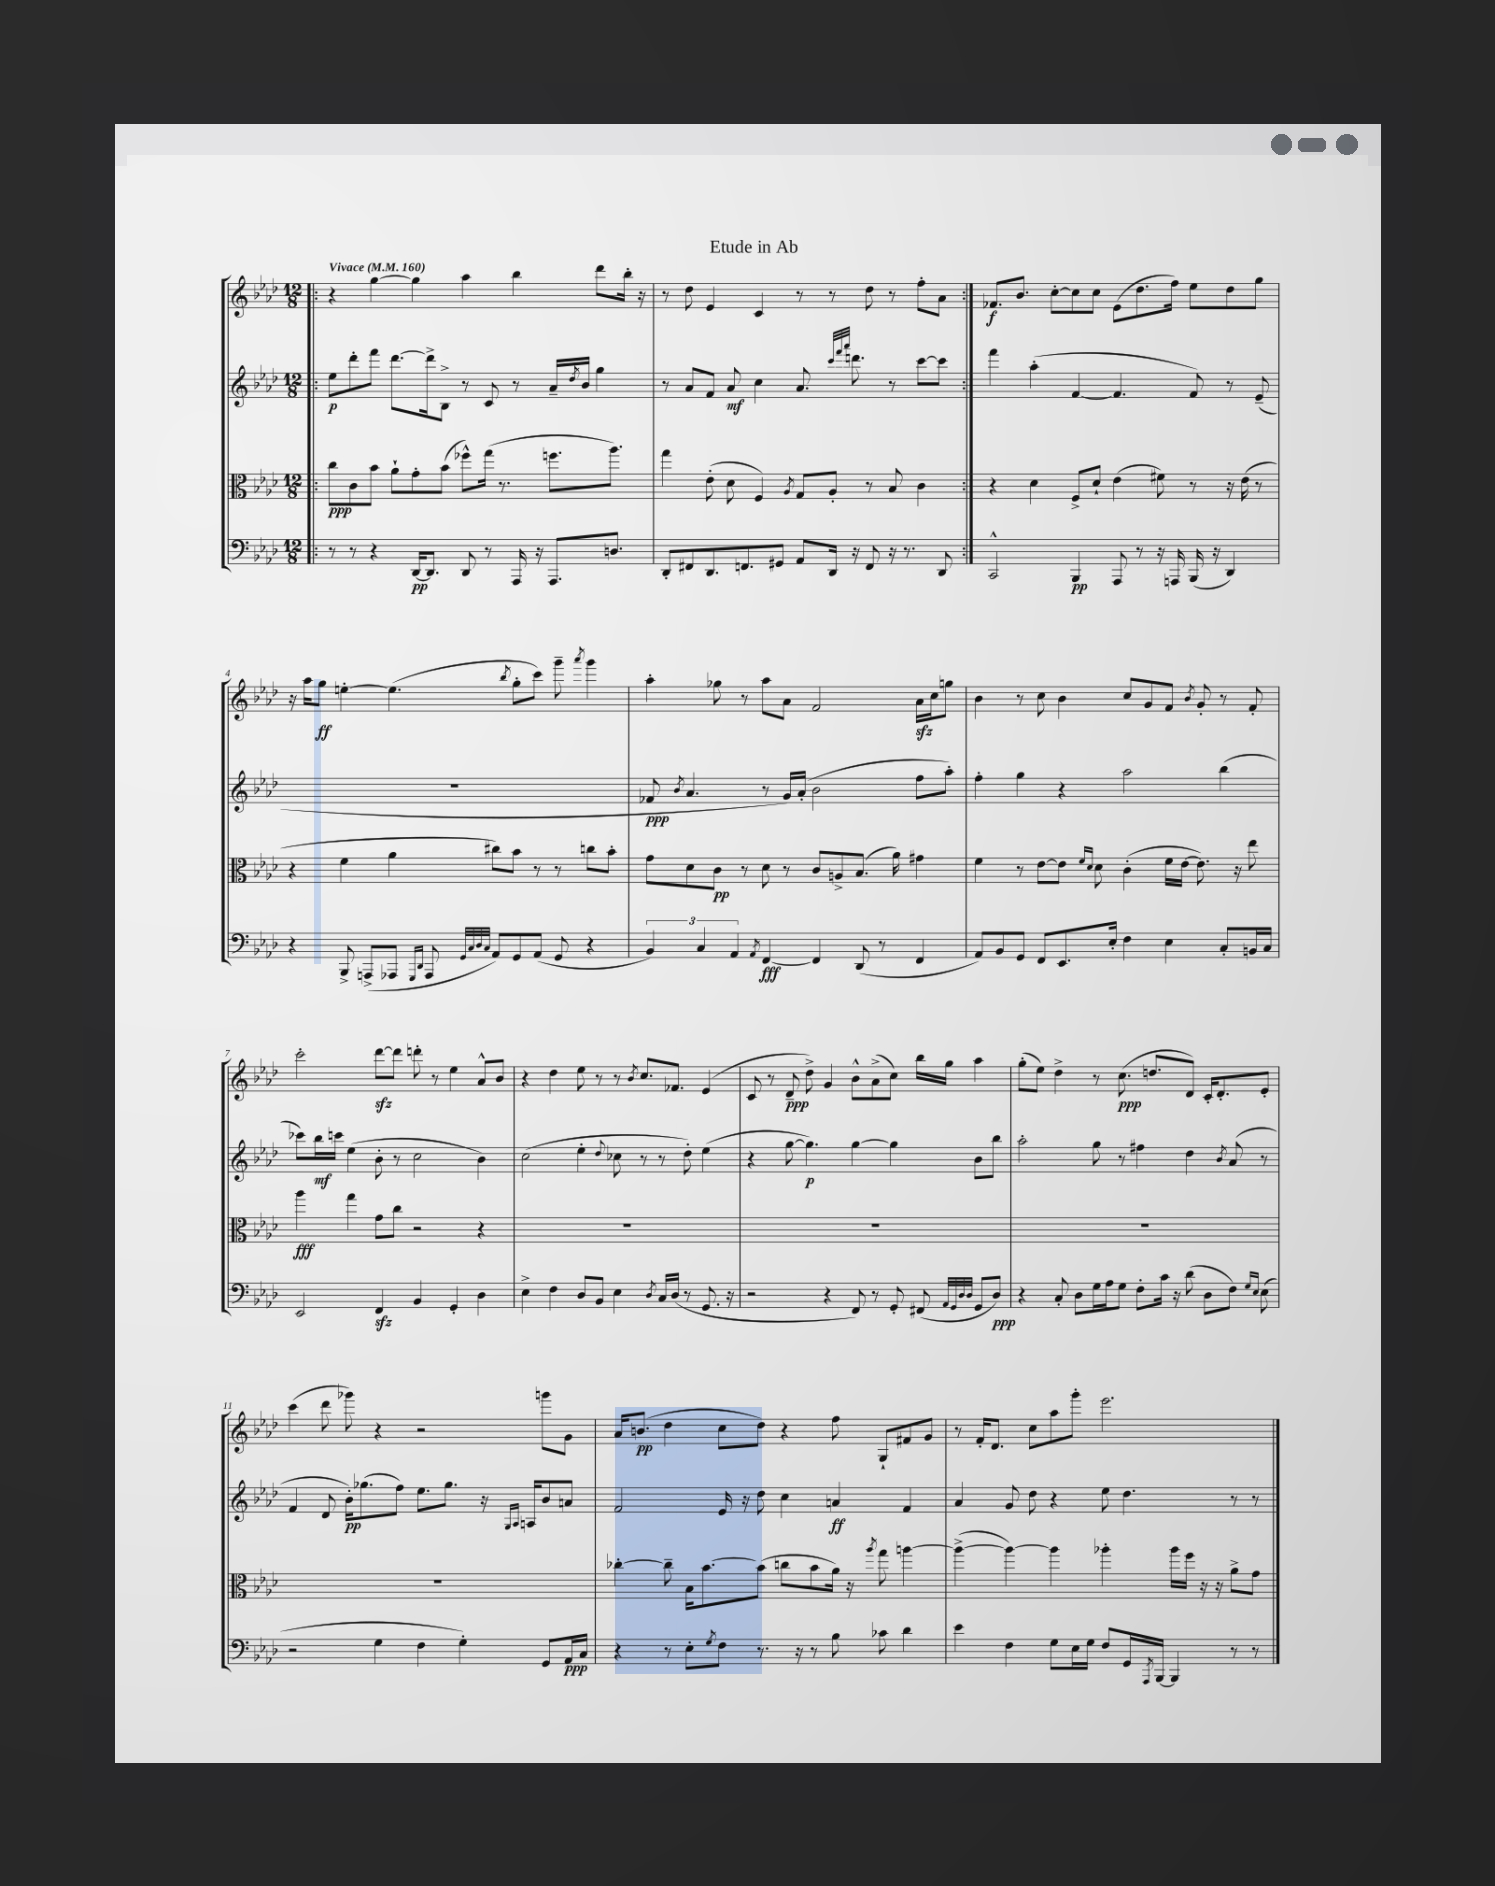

**kern	**kern	**kern	**kern
*staff4	*staff3	*staff2	*staff1
*clefF4	*clefC3	*clefG2	*clefG2
*k[b-e-a-d-]	*k[b-e-a-d-]	*k[b-e-a-d-]	*k[b-e-a-d-]
*M12/8	*M12/8	*M12/8	*M12/8
*MM160	*MM160	*MM160	*MM160
=!|:	=!|:	=!|:	=!|:
8r	8cc	8ee-	4r
8r	8c	8ddd-'	.
4r	8b-	8fff	[4gg
.	8a-`	[8.ddd-	.
[16DD-	8g'	.	4gg]
8.DD-]	.	16ddd-^]	.
.	(8b-	8B-^	.
8DD-	8ff-^^)	8r	4aa-
8r	(16gg	8c	.
.	8.r	.	.
16AAA-	.	8r	4bb-
16r	.	.	.
8.AAA-	8.ff	16a-~	.
.	.	8qdd-	.
.	.	16b-	.
.	.	4gg	8ddd-
8.D	8.aa-)	.	.
.	.	.	16bb-'
.	.	.	16r
=	=	=	=
8DD-'	4gg	8r	8r
8FF#	.	8a-	8dd-
8.DD-	(8e-'	8f	4e-
.	8d-	8a-	.
8.FF	.	.	.
.	4F)	4cc	4c
8GG#	.	.	.
.	8qA-	.	.
8AA-	8G	8.a-	8r
16DD-	8A-'	.	8r
.	.	32qqccc	.
.	.	32qqfff	.
.	.	32qqaaa-	.
16r	.	8.ddd	.
8FF	8r	.	8dd-
16r	8B-	8r	8r
8.r	.	.	.
.	4c	[8ccc	8ff'
8DD-	.	8ccc]	8a-
=:|!	=:|!	=:|!	=:|!
2CC^^	4r	4fff	8.f-
.	.	.	8.b-
.	4d-	(4aa-'	.
.	.	.	[8cc'
4BBB-	8F^	[4f	8cc]
.	8d-`	.	8cc
8AAA-	(4e-	4.f]	(8e-
8r	.	.	8.dd-
16r	8f#)	.	.
16AAA	.	.	16ff)
(16BBB-	8r	8f)	8ee-
16r	.	.	.
4DD-)	16r	8r	8dd-
.	(16e-	.	.
.	8r	(8e-~	8gg
=	=	=	=
4r	4r	1.r	16r
.	.	.	16aa-
.	.	.	8gg
8BBB-^	4f	.	[4ee'
(8AAA^	.	.	.
8AAA-	4a-	.	(4.ee]
16qqGGG	.	.	.
16qqDD-	.	.	.
8AAA-	.	.	.
32qqGG	.	.	.
32qqC	.	.	.
32qqD-	.	.	.
32qqC	.	.	.
8AA-)	8cc#)	.	.
.	.	.	8qbb-
8GG	8b-	.	8gg'
(8AA-	8r	.	8ccc)
8GG	8r	.	8ggg~
.	.	.	8qaaa-
4r	8cc	.	4ggg
.	8b-'	.	.
=	=	=	=
6BB-)	8g	8f-	4aa-'
.	.	8qb-	.
.	8d-	4.a-	.
6C	.	.	.
.	8c	.	8gg-
6AA-	.	.	.
.	8r	.	8r
8qAA-	.	.	.
[4FF	8d-	8r	8aa-
.	8r	16g)	8a-
.	.	(16a-'	.
4FF]	8c	2b-	2f
.	8A^	.	.
(8DD-	(8.B-	.	.
8r	.	.	.
.	16a-)	.	.
4FF	4g#	8ff	16a-
.	.	.	16cc
.	.	8aa-')	8gg
=	=	=	=
8AA-)	4f	4ff'	4b-
8BB-	.	.	.
8GG	8r	4gg	8r
8FF	[8e-	.	8cc
8.EE-	8e-]	4r	4b-
.	16qqf	.	.
.	16qqd-	.	.
.	8d-	.	.
16E-'	.	.	.
4F	(4c'	2aa-	8cc
.	.	.	8g
4E-	16f	.	8f
.	[16e-	.	.
.	.	.	8qb-
.	8.e-])	.	8g'
8C'	.	(4bb-	8r
.	16r	.	.
16BB	8ee-	.	8f'
16C	.	.	.
=	=	=	=
2EE-	4aa-	8ccc-)	2ccc'
.	.	16bb-	.
.	.	16ccc	.
.	4gg	(4ee-	.
4FF	8g	8b-'	[8ddd-
.	8cc	8r	8ddd-]
4BB-	2r	2cc	8ddd'
.	.	.	8r
4GG'	.	.	4ee-
4D-	4r	4b-)	8a-^^
.	.	.	8b-
=	=	=	=
4E-^	1.r	(2cc	4r
4F	.	.	4dd-
8D-	.	4ee-'	8ee-
8BB-	.	.	8r
.	.	8qqdd-	.
4E-	.	8cc-	8r
.	.	.	8qb-
.	.	8r	8.cc
8qD-	.	.	.
16C	.	8r	.
(16D-	.	.	8.f-
8r	.	8dd-')	.
8.GG	.	(4ee-	(4e-
16r	.	.	.
=	=	=	=
2r	1.r	4r	8c
.	.	.	8r
.	.	[8gg	8d-~
.	.	4.gg])	8dd-^)
4r	.	.	4g
8FF)	.	[4gg	8b-^^
8r	.	.	(8a-^
8GG'	.	4gg]	8cc)
(8FF#	.	.	16bb-
.	.	.	16gg
32qqAA-	.	.	.
32qqGG	.	.	.
32qqD-	.	.	.
32qqD-	.	.	.
8GG	.	8b-	4aa-
8D-)	.	8bb-	.
=	=	=	=
4r	1.r	2aa-'	(8gg'
.	.	.	8ee-)
8C'	.	.	4dd-^
8D-	.	.	.
16G	.	8gg	8r
16A-	.	.	.
8G	.	8r	(8.cc
8F'	.	4ff#	.
.	.	.	8.dd
16c	.	.	.
16r	.	.	.
(8d-	.	4dd-	8d-)
8D-	.	.	16c'
.	.	.	8.d-'
.	.	8qb-	.
8F)	.	(8a-	.
16qqG	.	.	.
16qqE-	.	.	.
(8E-	.	8r	8e-'
=	=	=	=
2r	1.r	4f	(4ccc
.	.	8d-	8ddd-
.	.	16b-')	8ggg-)
.	.	(8.gg-	.
4G	.	.	4r
.	.	8ff)	.
4F	.	8.ee-	2r
.	.	8.gg-	.
4G')	.	.	.
.	.	16r	.
.	.	16qqG	.
.	.	16qqA-	.
.	.	16A	.
8GG	.	8b-	8ggg
16AA-	.	8a	8g
16C	.	.	.
=	=	=	=
4r	[4cc-'	2f	16a-
.	.	.	(8.b
8r	8cc-~]	.	4dd-
8E-'	16B-	.	.
.	[8.b-	.	.
8qG	.	.	.
8F	.	16e-	8cc
.	.	16r	.
8.r	(8b-]	8dd-	8dd-)
.	8cc	4cc	4r
16r	.	.	.
8r	8b-	.	.
8B-	16a-)	4a	8ff
.	16r	.	.
.	8qaa-	.	.
8c-	8gg	.	8G`
4d-	[4aa	4f	8f#
.	.	.	8g
=	=	=	=
4e-	(4aa^_	4a-	8r
.	.	.	16f'
.	.	.	8.d-
4F	4aa_)	8g	.
.	.	8dd-	8cc
8G	4aa]	4r	8aa-
16E-	.	.	8ggg'
16G	.	.	.
8F	4aa-'	8ee-	2.eee-
16GG	.	4.dd-	.
8qAAA-	.	.	.
[16BBB-	.	.	.
4BBB-]	16aa-	.	.
.	16ff	.	.
.	16r	.	.
.	16r	.	.
8r	8a-^	8r	.
8r	8g	8r	.
==	==	==	==
*-	*-	*-	*-
